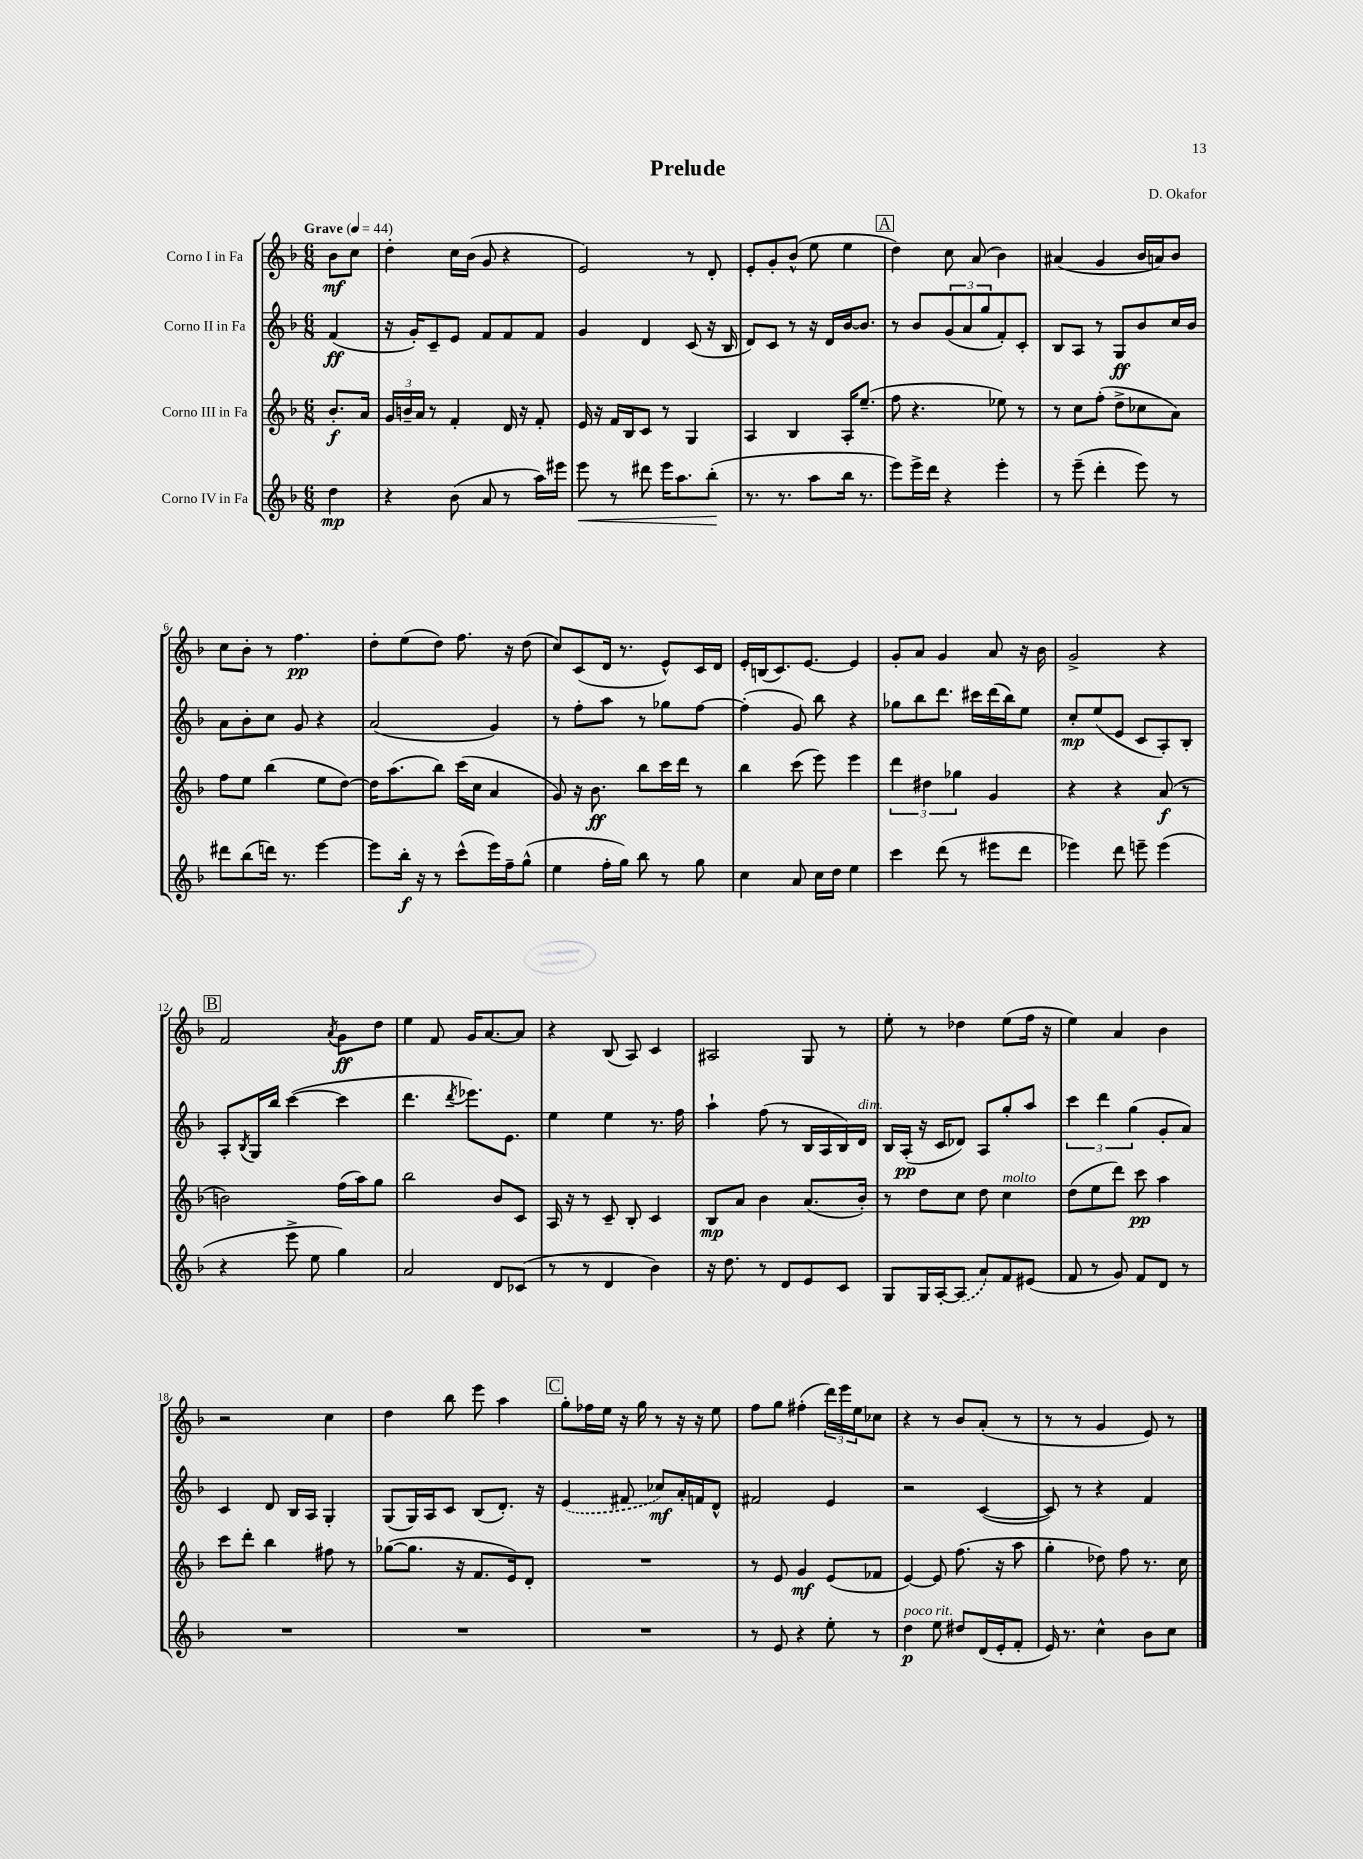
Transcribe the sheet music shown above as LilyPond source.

\header { title = "Prelude" composer = "D. Okafor" }
<<
\new StaffGroup <<
\new Staff = "s0" \with { instrumentName = "Corno I in Fa" } {
    \clef treble \key f \major \numericTimeSignature \time 6/8 \partial 4 \tempo "Grave" 4 = 44
    bes'8\mf c''8 |
    d''4-. c''16 bes'16( g'8 r4 |
    e'2) r8 d'8-. |
    e'8-. g'8-. bes'8-^( e''8 e''4 |
    \mark \markup { \box "A" } d''4) c''8 a'8( bes'4) |
    ais'4( g'4 bes'16 a'16) bes'8 |
    c''8 bes'8-. r8 f''4.\pp |
    d''8-. e''8( d''8) f''8. r16 d''8( |
    c''8) c'8( d'16 r8. e'8-^) c'16 d'16 |
    e'16-. b16( c'8.) e'8.~ e'4 |
    g'8-. a'8 g'4 a'8 r16 bes'16 |
    g'2-> r4 |
    \mark \markup { \box "B" } f'2 \acciaccatura { a'8 } g'8\ff d''8 |
    e''4 f'8 g'16 a'8.~ a'8 |
    r4 bes8( a8) c'4 |
    ais2 g8 r8 |
    e''8-. r8 des''4 e''8( f''16 r16 |
    e''4) a'4 bes'4 |
    r2 c''4 |
    d''4 bes''8 e'''8 a''4 |
    \mark \markup { \box "C" } g''8-. fes''16 e''16 r16 g''16 r8 r16 r16 e''8 |
    f''8 g''8 fis''4-.( \tuplet 3/2 { d'''16) e'''16 e''16 } ces''8 |
    r4 r8 bes'8 a'8-.( r8 |
    r8 r8 g'4 e'8) r8 \bar "|." |
}
\new Staff = "s1" \with { instrumentName = "Corno II in Fa" } {
    \clef treble \key f \major \numericTimeSignature \time 6/8 \partial 4
    f'4\ff( |
    r16 g'16-.) c'8-- e'8 f'8 f'8 f'8 |
    g'4 d'4 c'8( r16 bes16 |
    d'8) c'8 r8 r16 d'16 bes'16~ bes'8. |
    \mark \markup { \box "A" } r8 bes'8 \tuplet 3/2 { g'8( a'8 g''8 } f'8-.) c'8-. |
    bes8 a8 r8 g8\ff bes'8 c''16 bes'16 |
    a'8 bes'8-. c''8 g'8 r4 |
    a'2( g'4) |
    r8 f''8-. a''8 r8 ges''8 f''8~ |
    f''4-.( g'8) bes''8 r4 |
    ges''8 bes''8 d'''8. cis'''16 d'''16( bes''16) e''8 |
    c''8-.\mp e''8( e'8 c'8 a8-.) bes8-. |
    \mark \markup { \box "B" } a8-. \acciaccatura { bes8 } g16 bes''16 c'''4~( c'''4 |
    d'''4. \acciaccatura { d'''8 } ees'''8.) e'8. |
    e''4 e''4 r8. f''16 |
    a''4-! f''8( r8 bes16 a16 bes16) d'16^\markup { \italic "dim." } |
    bes16 a16-.\pp( r16 c'16 des'8) a8 g''8-. a''8 |
    \tuplet 3/2 { c'''4 d'''4 g''4( } g'8-. a'8) |
    c'4 d'8 bes16 a16 g4-. |
    g8( g16) a16 c'8 bes8( d'8.-.) r16 |
    \mark \markup { \box "C" } \once \slurDashed e'4( fis'8 ces''8\mf) a'16-. f'16 d'8-^ |
    fis'2 e'4 |
    r2 c'4~( |
    c'8) r8 r4 f'4 \bar "|." |
}
\new Staff = "s2" \with { instrumentName = "Corno III in Fa" } {
    \clef treble \key f \major \numericTimeSignature \time 6/8 \partial 4
    bes'8.-.\f a'16 |
    \tuplet 3/2 { g'16 b'16-- a'16 } r8 f'4-. d'16 r16 f'8-. |
    e'16 r16 f'16 bes16 c'8 r8 g4 |
    a4 bes4 a16-. e''8.--( |
    \mark \markup { \box "A" } f''8 r4. ees''8) r8 |
    r8 c''8 f''8-.( d''8-> ces''8 a'8) |
    f''8 e''8 bes''4( e''8 d''8~) |
    d''16 a''8.( bes''8) c'''16( c''16 a'4 |
    g'8) r16 bes'8.\ff bes''8 c'''16 d'''16 r8 |
    bes''4 c'''8( e'''8) e'''4 |
    \tuplet 3/2 { d'''4 dis''4 ges''4 } g'4 |
    r4 r4 a'8\f( r8 |
    \mark \markup { \box "B" } b'2) f''16( a''16) g''8 |
    bes''2 bes'8 c'8 |
    a16 r16 r8 c'8-- bes8-. c'4 |
    bes8\mp a'8 bes'4 a'8.( bes'16-.) |
    r8 d''8 c''8 d''8 c''4^\markup { \italic "molto" } |
    d''8( e''8 d'''8) c'''8\pp a''4 |
    c'''8 d'''8-. bes''4 fis''8 r8 |
    ges''8~( ges''8. r16 f'8. e'16) d'8-. |
    \mark \markup { \box "C" } R2. |
    r8 e'8 g'4\mf e'8( fes'8 |
    e'4~) e'8 f''8.( r16 a''8 |
    g''4-. des''8) f''8 r8. c''16 \bar "|." |
}
\new Staff = "s3" \with { instrumentName = "Corno IV in Fa" } {
    \clef treble \key f \major \numericTimeSignature \time 6/8 \partial 4
    d''4\mp |
    r4 bes'8( a'8 r8 a''16) eis'''16 |
    e'''8\< r8 dis'''8 e'''16 a''8. bes''8-.\!( |
    r8. r8. a''8 bes''16 r8. |
    \mark \markup { \box "A" } e'''8) e'''16-> d'''16 r4 e'''4-. |
    r8 e'''8--( d'''4-. e'''8) r8 |
    dis'''8 bes''8( d'''16) r8. e'''4~ |
    e'''8 bes''16-.\f r16 r8 c'''8-^( e'''16) f''16-- g''8-^( |
    e''4 f''16-. g''16) bes''8 r8 g''8 |
    c''4 a'8 c''16 d''16 e''4 |
    c'''4 d'''8( r8 eis'''8 d'''8 |
    ees'''4) d'''8 e'''8-- e'''4( |
    \mark \markup { \box "B" } r4 e'''8-> e''8 g''4) |
    a'2 d'8 ces'8( |
    r8 r8 d'4 bes'4) |
    r16 d''8. r8 d'8 e'8 c'8 |
    g8 g16 a16~-. \once \slurDashed a8( a'8) f'8 eis'8( |
    f'8 r8 g'8) f'8 d'8 r8 |
    R2. |
    R2. |
    \mark \markup { \box "C" } R2. |
    r8 e'8 r4 e''8-. r8 |
    d''4\p^\markup { \italic "poco rit." } e''8 dis''8 d'16( e'16-. f'8-. |
    e'16) r8. c''4-^ bes'8 c''8 \bar "|." |
}
>>
>>
